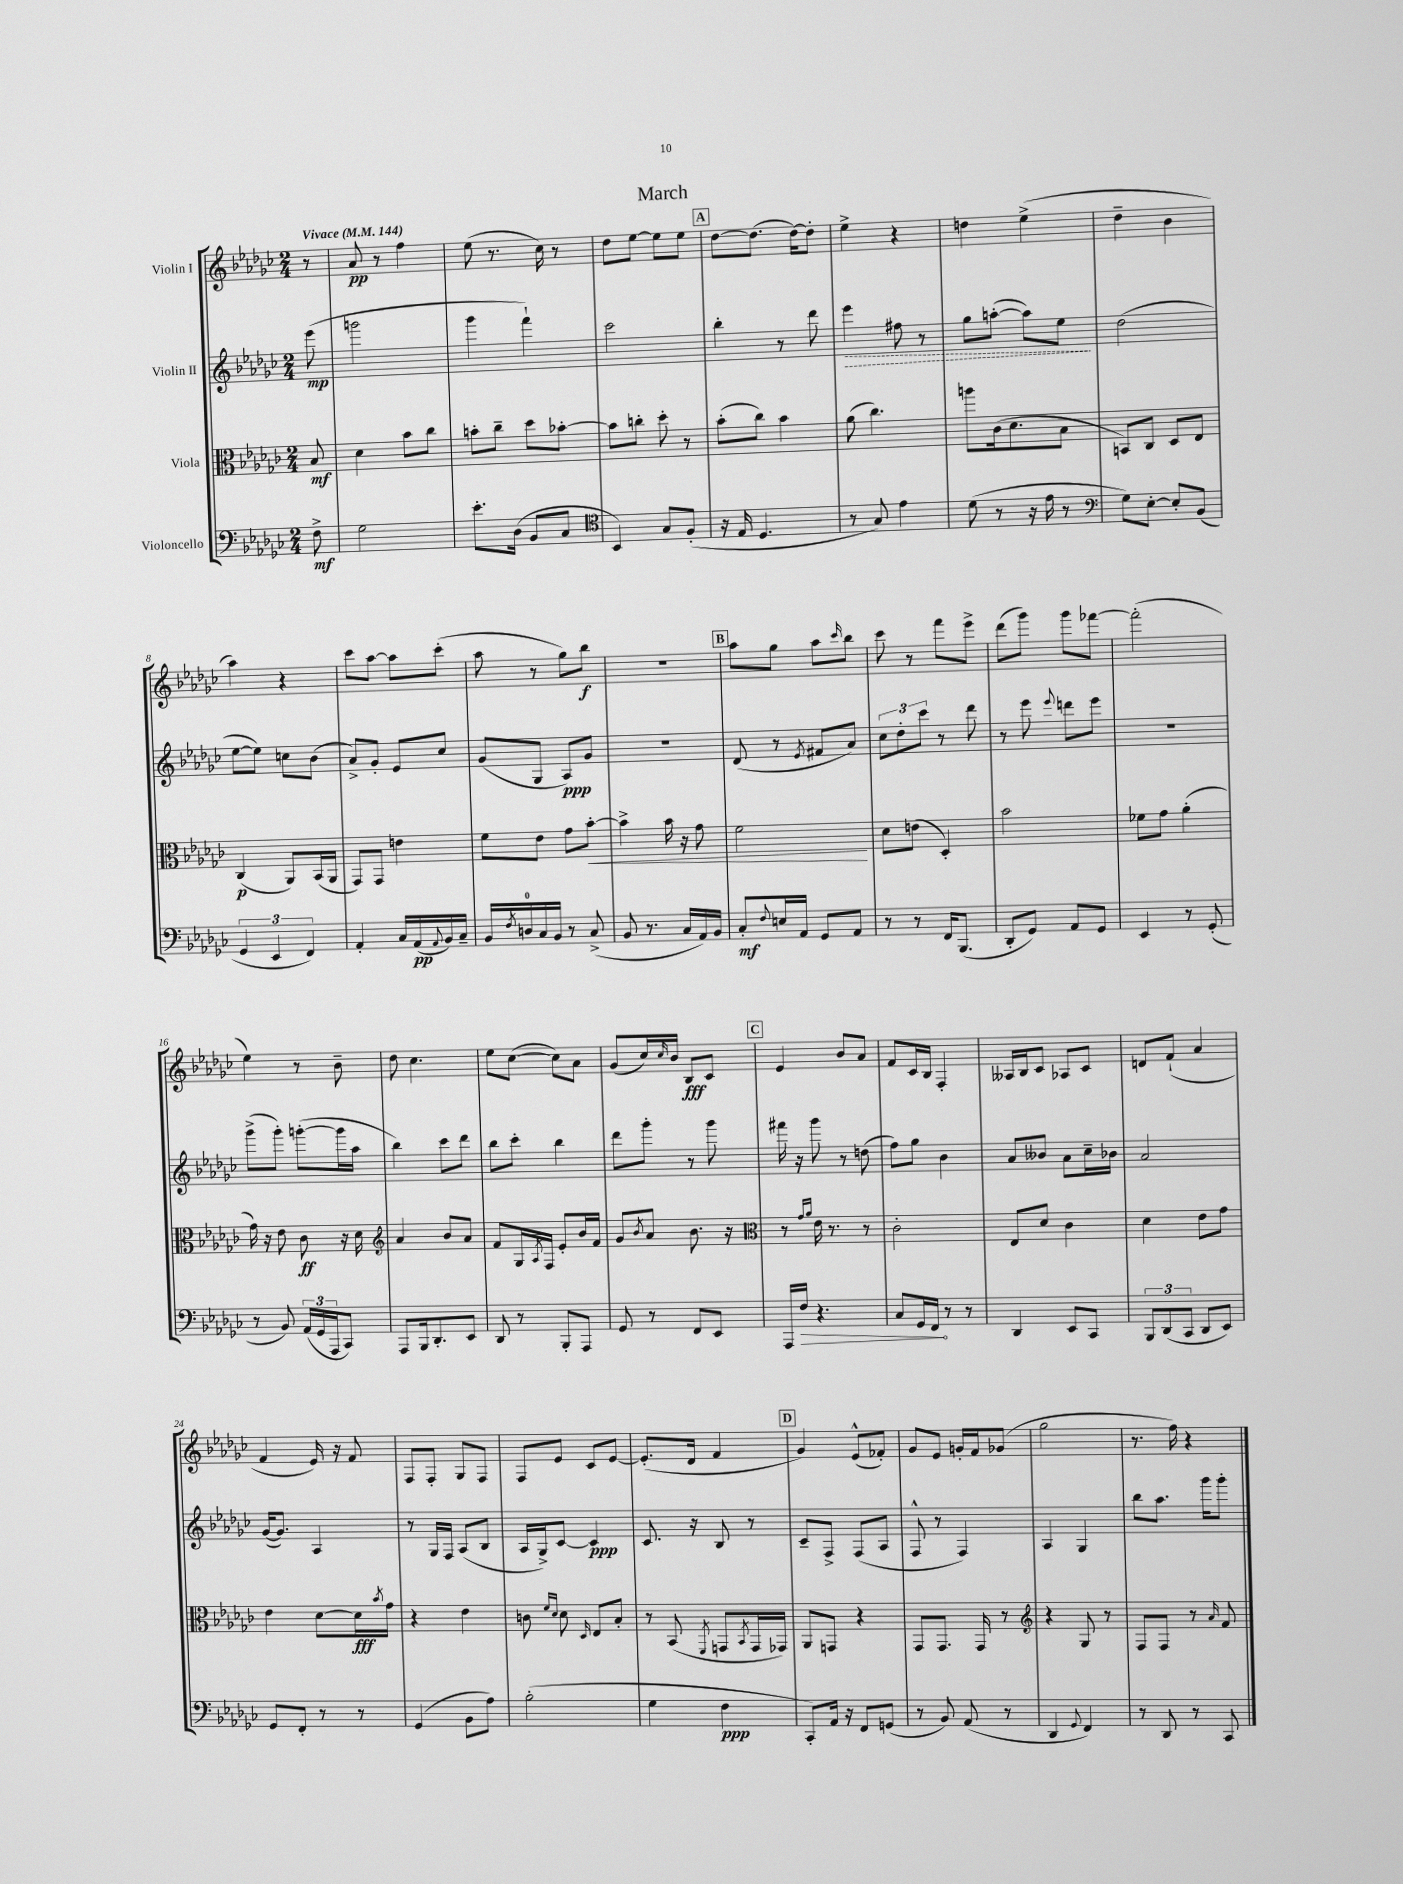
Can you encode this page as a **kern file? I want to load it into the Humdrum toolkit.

**kern	**kern	**kern	**kern
*staff4	*staff3	*staff2	*staff1
*clefF4	*clefC3	*clefG2	*clefG2
*k[b-e-a-d-g-c-]	*k[b-e-a-d-g-c-]	*k[b-e-a-d-g-c-]	*k[b-e-a-d-g-c-]
*M2/4	*M2/4	*M2/4	*M2/4
*MM144	*MM144	*MM144	*MM144
8F^\	8B-/	(8eee-\	8r
=	=	=	=
2G-\	4d-\	2ggg\	8a-/
.	.	.	8r
.	8b-\L	.	4ff\
.	8cc-\J	.	.
=	=	=	=
8.e-'\L	8b'\L	4ggg-\	(8ee-\
.	8cc-~\J	.	8.r
(16D-\Jk	.	.	.
8BB-/L	8dd-\L	4fff`\)	.
.	.	.	16cc-\)
8C-/J	[8b-'\J	.	8r
=	=	=	=
*clefC4	*	*	*
4BB-/)	8b-\]L	2ccc-\	8dd-\L
.	8cc'\J	.	[8ee-\J
8G-/L	8dd-'\	.	8ee-\]L
(8F'/J	8r	.	8ee-\J
=	=	=	=
16r	(8b-'\L	4bb-'\	[8dd-\L
16E-/	.	.	.
4.D-/	8cc-\J)	.	(8.dd-\]J
.	4b-\	8r	.
.	.	.	[16dd-\LK)
.	.	8ddd-\	8dd-'\]J
=	=	=	=
8r	(8a-\	4eee-\	4ee-^\
8G-/)	4.cc-\)	.	.
4e-\	.	8ff#\	4r
.	.	8r	.
=	=	=	=
(8d-\	8aa\L	8gg-\L	4dd\
8r	(16c-\k	([8aa'\J	.
.	8.d-\	.	.
16r	.	8aa\]L)	(4ee-^\
16e-\	.	.	.
8r	8B-\J	8ee-\J	.
=	=	=	=
*clefF4	*	*	*
8G-\L)	8BB/L)	(2dd-\	4dd-~\
[8E-'\J	8C-/J	.	.
8E-'/]L	8D-/L	.	4b-\
(8BB-/J	8E-/J	.	.
=	=	=	=
6GG-/	(4C-/	[8ee-\L	4aa-\)
.	.	8ee-\]J)	.
6EE-/	.	.	.
.	8AA-/L)	8cc\L	4r
6FF/)	.	.	.
.	(16BB-/L	(8b-\J	.
.	16AA-/JJ	.	.
=	=	=	=
4AA-'/	8GG-/L)	8a-^/L)	8ccc-\L
.	8GG-/J	8g-'/J	[8aa-\J
16C-/LL	4e\	8e-/L	8aa-\]L
(16AA-/	.	.	.
8qqAA-/	.	.	.
16BB-/)	.	8cc-/J	(8ccc-'\J
16C-~/JJ	.	.	.
=	=	=	=
16BB-/LL	8f\L	(8g-/L	8aa-\
8qF/	.	.	.
16D/	.	.	.
16C-/	8e-\J	8G-/J	8r
16BB-/JJ	.	.	.
8r	8g-\L	8A-/L)	8gg-\L)
(8C-^/	[8b-'\J	8g-/J	8bb-\J
=	=	=	=
8BB-/	4b-^\]	2r	2r
8.r	.	.	.
.	16b-\	.	.
16C-/LL	16r	.	.
16AA-/)	8g-\	.	.
16BB-/JJ	.	.	.
=	=	=	=
8C-'/L	2f\	(8d-/	8aa-\L
8qqF/	.	.	.
16E/L	.	8r	8gg-\J
16AA-/JJ	.	.	.
.	.	8qe-/	.
8GG-/L	.	8f#/L	8aa-\L
.	.	.	16qqccc-/
8AA-/J	.	8a-/J)	8bb-\J
=	=	=	=
8r	8d-\L	12cc-\L	8ccc-\
.	.	12dd-'\	.
8r	(8e\J	.	8r
.	.	12ccc-\J	.
16FF/LK	4D-'/)	8r	8fff\L
(8.BBB-/J	.	.	.
.	.	8ddd-\	8eee-^\J
=	=	=	=
8DD-'/L	2b-\	8r	(8ddd-\L
8GG-/J)	.	8eee-\	8ggg-\J)
.	.	8qqeee-/	.
8AA-/L	.	8ddd\L	8ggg-\L
8GG-/J	.	8eee-\J	[8fff-\J
=	=	=	=
4EE-/	8f-\L	2r	(2fff-'\]
.	8g-\J	.	.
8r	(4a-'\	.	.
(8GG-'/	.	.	.
=	=	=	=
8r	16g-\)	(8ggg-^\L	4ee-\)
.	16r	.	.
8BB-/)	8e-\	8ggg-'\J)	.
(24AA-/LL	8c-\	([8ggg'\L	8r
24GG-/	.	.	.
24AAA-/J	.	.	.
8CC-/J)	16r	16ggg\]L	8b-~\
.	16d-\	16aa-\JJ	.
=	=	=	=
*	*clefG2	*	*
8AAA-/L	4a-/	4bb-\)	8dd-\
16BBB-/k	.	.	4.cc-\
8.DD-'/	.	.	.
.	8b-/L	8ccc-\L	.
8EE-/J	8a-/J	8ddd-\J	.
=	=	=	=
8DD-/	8f/L	8bb-\L	8ee-\L
8r	16G-/L	8ccc-'\J	([8cc-\J
.	8qA-/	.	.
.	16F/JJ	.	.
8BBB-'/L	8e-'/L	4bb-\	8cc-\]L)
8AAA-/J	16b-/L	.	8a-\J
.	16f/JJ	.	.
=	=	=	=
8GG-/	8g-/L	8ddd-\L	(8g-/L
.	8qb-/	.	.
8r	8a-/J	8ggg-'\J	16cc-/L)
.	.	.	16qqcc-/
.	.	.	16b-/JJ
8FF/L	8.b-\	8r	8B-/L
8EE-/J	.	8ggg-\	8c-/J
.	16r	.	.
=	=	=	=
*	*clefC3	*	*
16AAA-/LL	8r	16fff#\	4e-/
16F/JJ	.	16r	.
.	16qqg-/LL	.	.
.	16qqa-/JJ	.	.
4.r	16e-\	8ggg-\	.
.	8.r	.	.
.	.	8r	8b-/L
.	8r	(8dd\	8a-/J
=	=	=	=
8C-/L	2c-'\	8ff\L)	8f/L
16GG-/L	.	8gg-\J	16c-/L
16FF/JJ	.	.	16B-/JJ
8r	.	4b-\	4F'/
8r	.	.	.
=	=	=	=
4DD-/	8E-/L	8a-/L	16A--/LL
.	.	.	16B-/J
.	8d-/J	8b--/J	8c-/J
8EE-/L	4c-\	8a-\L	8A-/L
8CC-/J	.	16cc-~\L	8c-/J
.	.	16b-\JJ	.
=	=	=	=
12BBB-/L	4d-\	2a-/	8d/L
(12DD-/	.	.	.
.	.	.	(8f`/J
12CC-/J	.	.	.
8DD-/L	8e-\L	.	4a-/
8EE-/J)	8g-\J	.	.
=	=	=	=
8GG-/L	4e-\	([16g-/LK	4f/
.	.	8.g-/]J)	.
8FF'/J	.	.	.
8r	[8d-\L	4A-/	16e-/)
.	.	.	16r
8r	16d-\]L	.	8f/
.	8qb-/	.	.
.	16g-\JJ	.	.
=	=	=	=
(4GG-/	4r	8r	8F/L
.	.	16G-/LL	8F'/J
.	.	16F/JJ	.
8BB-\L	4e-\	(8A-/L	8G-/L
8A-\J)	.	8B-/J	8F/J
=	=	=	=
(2B-'\	8c\	16A-/LL	8F/L
.	.	16G-^/J)	.
.	16qqf/LL	.	.
.	16qqd-/JJ	.	.
.	8d-\	[8c-/J	8e-/J
.	16qqD-/	.	.
.	8E-/L	4c-/]	8c-/L
.	8B-'/J	.	[8e-/J
=	=	=	=
4G-\	8r	8.c-/	(8.e-'/]L
.	(8BB-/	.	.
.	.	16r	16d-/Jk
.	8qFF/	.	.
4F\	8GG/L	8B-/	4f/
.	8qBB-/	.	.
.	16GG/L	8r	.
.	16GG-/JJ)	.	.
=	=	=	=
8CC-'/L)	8AA-/L	8c-~/L	4g-/)
16AA-/Jk	8GG/J	8F^/J	.
16r	.	.	.
8FF/L	4r	(8F/L	(8e-^^/L
(8GG/J	.	8A-/J	8f-'/J)
=	=	=	=
8r	8GG-/L	8F^^/	8g-/L
8BB-/)	8.GG-/J	8r	8e-/J
(8AA-/	.	4F/)	16g'/LL
.	16GG-/	.	16f/J
8r	8r	.	(8g-/J
=	=	=	=
*	*clefG2	*	*
4DD-/	4r	4A-/	2gg-\
8qqGG-/	.	.	.
4FF/)	8G-/	4G-/	.
.	8r	.	.
=	=	=	=
8r	8F/L	8bb-\L	8.r
8DD-/	8F/J	8.aa-\J	.
.	.	.	16ff\)
8r	8r	.	4r
.	.	16ggg-\LK	.
.	16qqa-/	.	.
8CC-/	8f/	8ggg-'\J	.
==	==	==	==
*-	*-	*-	*-
